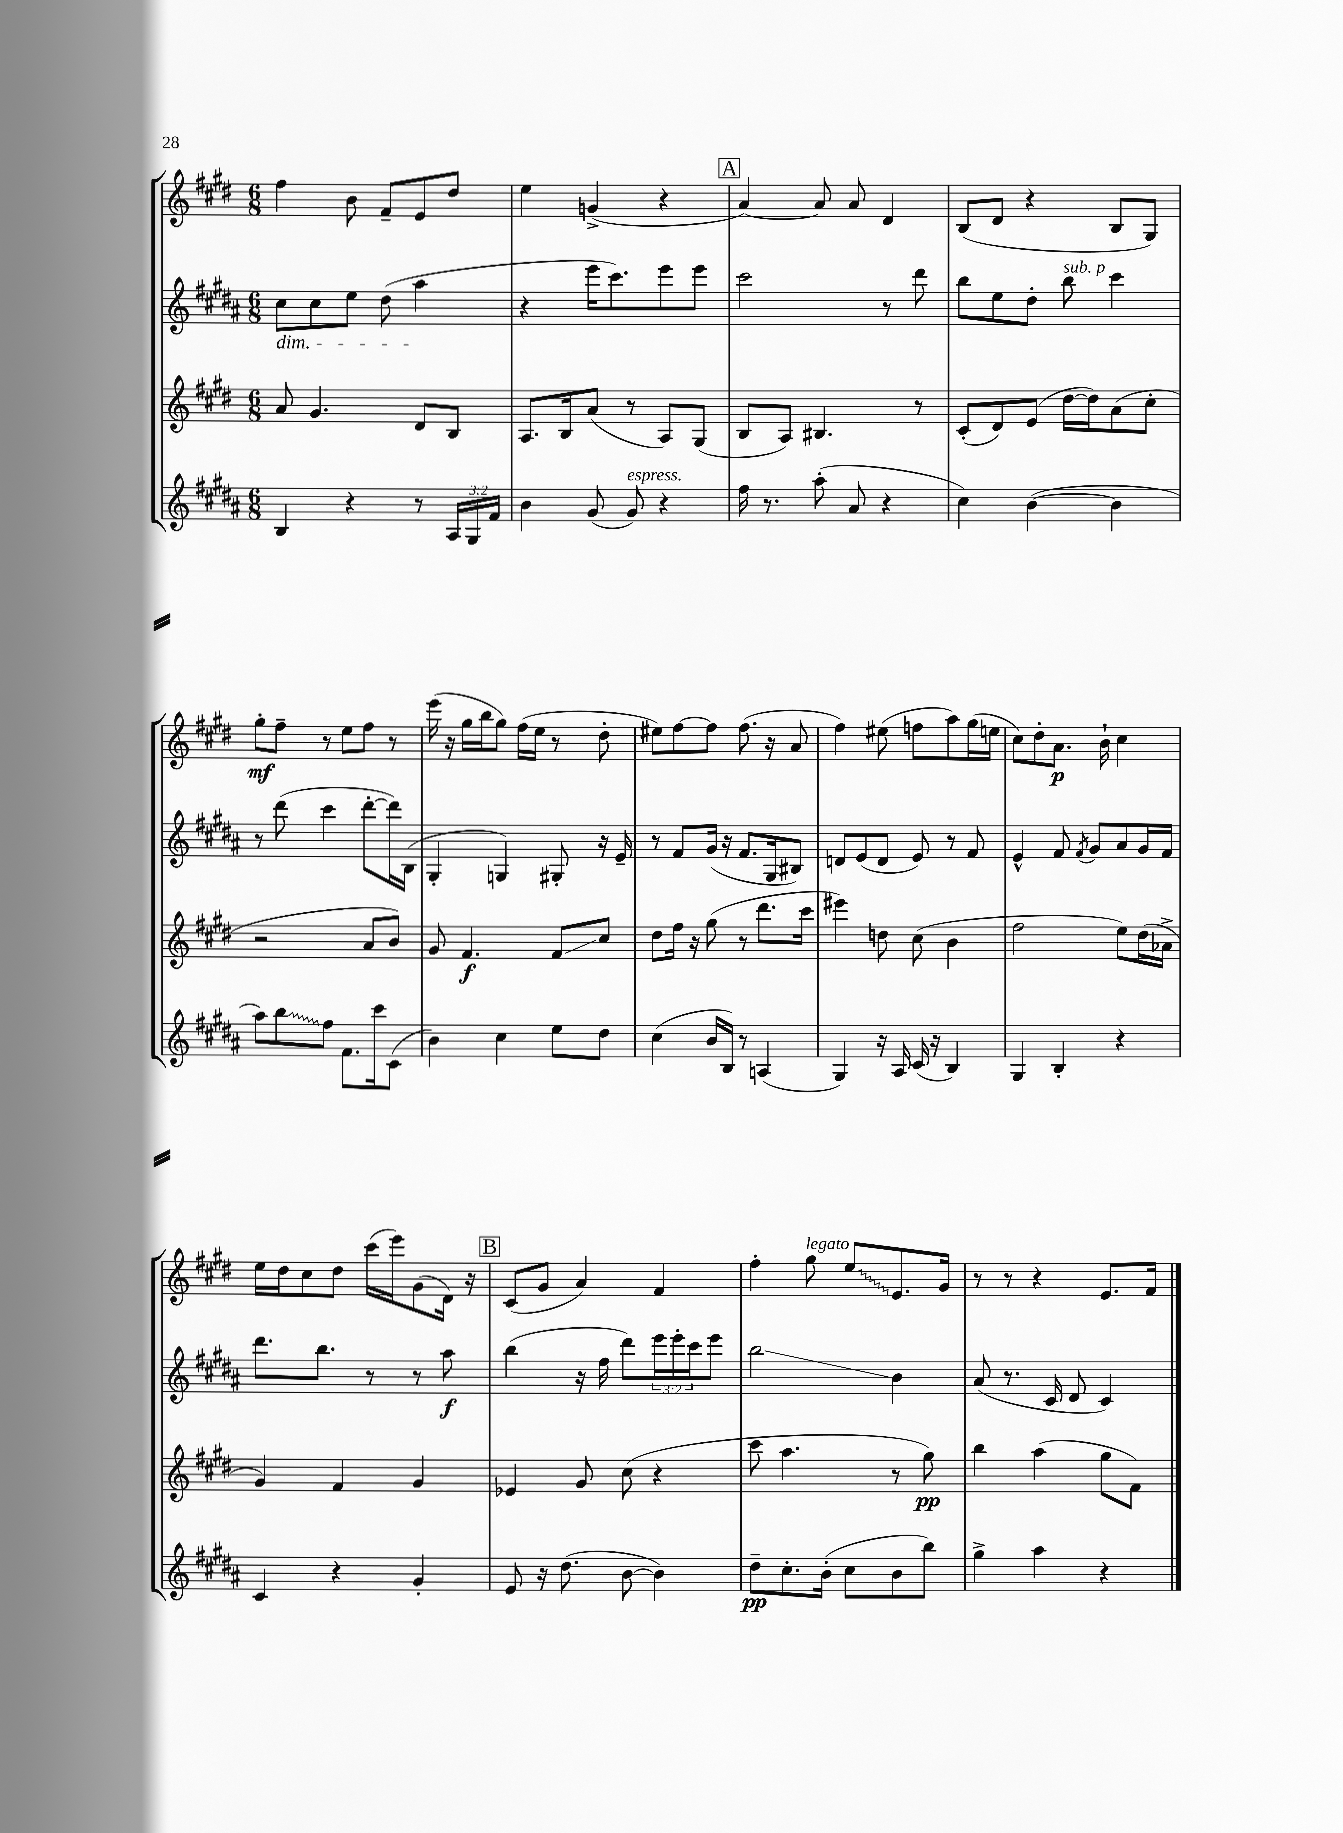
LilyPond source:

<<
\new StaffGroup <<
\new Staff = "s0" {
    \clef treble \key e \major \numericTimeSignature \time 6/8
    fis''4 b'8 fis'8-- e'8 dis''8 |
    e''4 g'4->( r4 |
    \mark \markup { \box "A" } a'4~) a'8 a'8 dis'4 |
    b8( dis'8 r4 b8 gis8) |
    gis''8-.\mf fis''8-- r8 e''8 fis''8 r8 |
    e'''16( r16 gis''16 b''16 gis''8) fis''16( e''16 r8 dis''8-. |
    eis''8) fis''8~ fis''8 fis''8.( r16 a'8 |
    fis''4) eis''8( f''8 a''8) gis''16( e''16 |
    cis''8) dis''8-. a'8.\p b'16-! cis''4 |
    e''16 dis''16 cis''8 dis''8 cis'''16( e'''16) gis'8( dis'16) r16 |
    \mark \markup { \box "B" } cis'8( gis'8 a'4) fis'4 |
    fis''4-. gis''8^\markup { \italic "legato" } \once \override Glissando.style = #'zigzag e''8\glissando e'8. gis'16 |
    r8 r8 r4 e'8. fis'16 \bar "|." |
}
\new Staff = "s1" {
    \clef treble \key b \major \numericTimeSignature \time 6/8 \override Staff.TupletNumber.text = #tuplet-number::calc-fraction-text
    cis''8\dim cis''8 e''8 dis''8( ais''4\! |
    r4 e'''16 cis'''8.) e'''8 e'''8 |
    \mark \markup { \box "A" } cis'''2 r8 dis'''8 |
    b''8 e''8 dis''8-. b''8^\markup { \italic "sub. p" } cis'''4 |
    r8 dis'''8( cis'''4 dis'''8~-. dis'''16) b16( |
    gis4-. g4) gis8-. r16 e'16-- |
    r8 fis'8 gis'16( r16 fis'8. gis16 bis8) |
    d'8 e'8( d'8 e'8) r8 fis'8 |
    e'4-^ fis'8 \acciaccatura { fis'8 } gis'8 ais'8 gis'16 fis'16 |
    dis'''8. b''8. r8 r8 ais''8\f |
    \mark \markup { \box "B" } b''4( r16 fis''16 dis'''8) \tuplet 3/2 { e'''16 e'''16-. cis'''16 } e'''8 |
    b''2\glissando b'4 |
    ais'8( r8. cis'16 dis'8 cis'4) \bar "|." |
}
\new Staff = "s2" {
    \clef treble \key e \major \numericTimeSignature \time 6/8
    a'8 gis'4. dis'8 b8 |
    a8. b16 a'8( r8 a8) gis8( |
    \mark \markup { \box "A" } b8 a8) bis4. r8 |
    cis'8-.( dis'8) e'8( dis''16~ dis''16) a'8( cis''8-. |
    r2 a'8 b'8) |
    gis'8 fis'4.\f fis'8\glissando cis''8 |
    dis''8 fis''16 r16 gis''8( r8 dis'''8. cis'''16 |
    eis'''4) d''8 cis''8( b'4 |
    fis''2 e''8) dis''16( aes'16-> |
    gis'4) fis'4 gis'4 |
    \mark \markup { \box "B" } ees'4 gis'8 cis''8( r4 |
    cis'''8 a''4. r8 gis''8\pp) |
    b''4 a''4( gis''8 fis'8) \bar "|." |
}
\new Staff = "s3" {
    \clef treble \key b \major \numericTimeSignature \time 6/8 \override Staff.TupletNumber.text = #tuplet-number::calc-fraction-text
    b4 r4 r8 \tuplet 3/2 { ais16 gis16 fis'16 } |
    b'4 gis'8( gis'8^\markup { \italic "espress." }) r4 |
    \mark \markup { \box "A" } fis''16 r8. ais''8-.( ais'8 r4 |
    cis''4) b'4~( b'4 |
    ais''8) \once \override Glissando.style = #'zigzag b''8\glissando fis''8 fis'8. cis'''16 cis'8( |
    b'4) cis''4 e''8 dis''8 |
    cis''4( b'16 b16) r8 a4( |
    gis4) r16 ais16 cis'16( r16 b4) |
    gis4 b4-. r4 |
    cis'4 r4 gis'4-. |
    \mark \markup { \box "B" } e'8 r16 dis''8.( b'8~ b'4) |
    dis''8--\pp cis''8.-. b'16-.( cis''8 b'8 b''8) |
    gis''4-> ais''4 r4 \bar "|." |
}
>>
>>
\layout { \context { \Score \remove "Bar_number_engraver" } }
